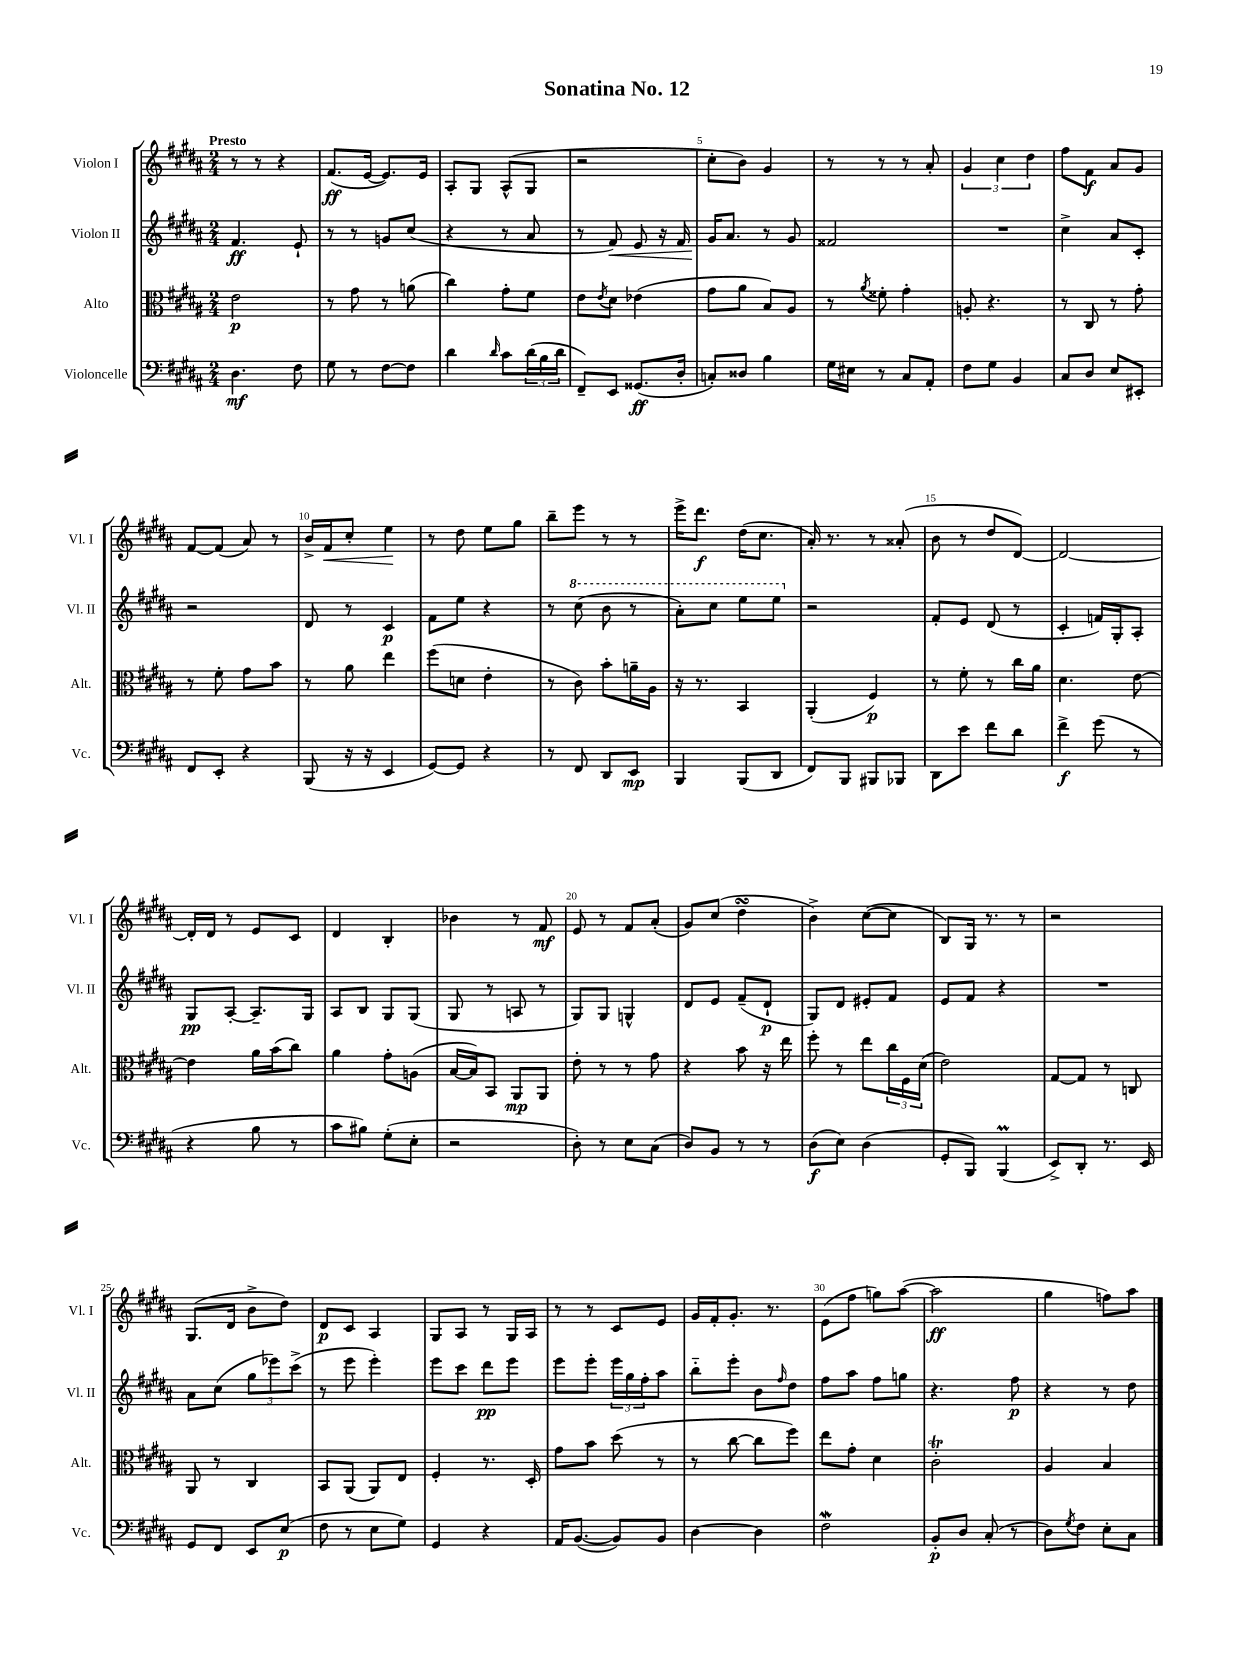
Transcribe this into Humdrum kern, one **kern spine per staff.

**kern	**dynam	**kern	**dynam	**kern	**dynam	**kern	**dynam
*part4	*part4	*part3	*part3	*part2	*part2	*part1	*part1
*staff4	*staff4	*staff3	*staff3	*staff2	*staff2	*staff1	*staff1
*I"Violoncelle	*	*I"Alto	*	*I"Violon II	*	*I"Violon I	*
*I'Vc.	*	*I'Alt.	*	*I'Vl. II	*	*I'Vl. I	*
*clefF4	*	*clefC3	*	*clefG2	*	*clefG2	*
*k[f#c#g#d#a#]	*	*k[f#c#g#d#a#]	*	*k[f#c#g#d#a#]	*	*k[f#c#g#d#a#]	*
*M2/4	*	*M2/4	*	*M2/4	*	*M2/4	*
=1	=1	=1	=1	=1	=1	=1	=1
!	!	!	!	!	!	!LO:TX:a:B:t=Presto	!
4.D#\	mf	2e\	p	4.f#/	ff	8r	.
.	.	.	.	.	.	8r	.
.	.	.	.	.	.	4r	.
8F#\	.	.	.	8e`/	.	.	.
=2	=2	=2	=2	=2	=2	=2	=2
8G#\	.	8r	.	8r	.	(8.f#/L	ff
8r	.	8g#\	.	8r	.	.	.
.	.	.	.	.	.	[16e/Jk	.
[8F#\L	.	8r	.	8gn/L	.	8.e/L])	.
8F#\J]	.	(8an\	.	(8cc#/J	.	.	.
.	.	.	.	.	.	16e/Jk	.
=3	=3	=3	=3	=3	=3	=3	=3
4d#\	.	4cc#\)	.	4r	.	8A#'/L	.
.	.	.	.	.	.	8G#/J	.
16qqd#/	.	.	.	.	.	.	.
8c#\L	.	8g#'\L	.	8r	.	(8A#^^/L	.
(24d#\L	.	8f#\J	.	8a#/	.	8G#/J	.
24B\	.	.	.	.	.	.	.
24d#\JJ	.	.	.	.	.	.	.
=4	=4	=4	=4	=4	=4	=4	=4
8FF#~/L)	.	8e\L	.	8r	.	2r	.
.	.	8qe/	.	.	.	.	.
!	!	!	!	!	!LO:HP:b	!	!
8EE/J	.	8d#\J	.	8f#/)	<	.	.
(8.GG##X/L	ff	(4e-X\	.	8e/	.	.	.
.	.	.	.	16r	.	.	.
16D#'/Jk	.	.	.	16f#/	.	.	.
=5	=5	=5	=5	=5	=5	=5	=5
8Cn'/L)	.	8g#\L	.	16g#/KL	.	8cc#'\L	.
.	.	.	.	8.a#/J	[	.	.
8D##X/J	.	8a#\J	.	.	.	8b\J)	.
4B\	.	8B/L)	.	8r	.	4g#/	.
.	.	8A#/J	.	8g#/	.	.	.
=6	=6	=6	=6	=6	=6	=6	=6
16G#\LL	.	8r	.	2f##X/	.	8r	.
16E#X\JJ	.	.	.	.	.	.	.
.	.	8qa#/	.	.	.	.	.
8r	.	8f##X'\	.	.	.	8r	.
8C#/L	.	4g#'\	.	.	.	8r	.
8AA#'/J	.	.	.	.	.	8a#'/	.
=7	=7	=7	=7	=7	=7	=7	=7
8F#\L	.	8An'/	.	2r	.	6g#/	.
8G#\J	.	4.r	.	.	.	.	.
.	.	.	.	.	.	6cc#\	.
4BB/	.	.	.	.	.	.	.
.	.	.	.	.	.	6dd#\	.
=8	=8	=8	=8	=8	=8	=8	=8
8C#/L	.	8r	.	4cc#^\	.	8ff#\L	.
8D#/J	.	8C#/	.	.	.	8f#\J	f
8E/L	.	8r	.	8a#/L	.	8a#/L	.
8EE#X'/J	.	8g#'\	.	8c#'/J	.	8g#/J	.
!!LO:LB:g=z
=9	=9	=9	=9	=9	=9	=9	=9
8FF#/L	.	8r	.	2r	.	[8f#/L	.
8EE'/J	.	8f#'\	.	.	.	(8f#/J]	.
4r	.	8g#\L	.	.	.	8a#/)	.
.	.	8b\J	.	.	.	8r	.
=10	=10	=10	=10	=10	=10	=10	=10
(8BBB/	.	8r	.	8d#/	.	16b^/LL	.
!	!	!	!	!	!	!	!LO:HP:b
.	.	.	.	.	.	16f#/J	<
16r	.	8a#\	.	8r	.	8cc#'/J	.
16r	.	.	.	.	.	.	.
4EE/	.	4ee\	.	4c#/	p	4ee\	.
.	.	.	.	.	.	.	[
=11	=11	=11	=11	=11	=11	=11	=11
[8GG#/L)	.	(8ff#\L	.	8f#\L	.	8r	.
8GG#/J]	.	8dn\J	.	8ee\J	.	8dd#\	.
4r	.	4e'\	.	4r	.	8ee\L	.
.	.	.	.	.	.	8gg#\J	.
=12	=12	=12	=12	=12	=12	=12	=12
8r	.	8r	.	8r	.	8bb~\L	.
*	*	*	*	*8va	*	*	*
8FF#/	.	8c#\)	.	(8ccc#\	.	8eee\J	.
8DD#/L	.	8b'\L	.	8bb\	.	8r	.
8EE/J	mp	16an~\L	.	8r	.	8r	.
.	.	16A#\JJ	.	.	.	.	.
=13	=13	=13	=13	=13	=13	=13	=13
4BBB/	.	16r	.	8aa#'\L)	.	16eee^\KL	.
.	.	8.r	.	.	.	8.ddd#\J	f
.	.	.	.	8ccc#\J	.	.	.
(8BBB/L	.	4BB/	.	8eee\L	.	(16dd#\KL	.
.	.	.	.	.	.	8.cc#\J	.
8DD#/J	.	.	.	8eee\J	.	.	.
=14	=14	=14	=14	=14	=14	=14	=14
*	*	*	*	*X8va	*	*	*
8FF#/L)	.	(4AA#'/	.	2r	.	16a#'/)	.
.	.	.	.	.	.	8.r	.
8BBB/J	.	.	.	.	.	.	.
8BBB#X/L	.	4F#/)	p	.	.	8r	.
8BBB-X/J	.	.	.	.	.	(8a##X'/	.
=15	=15	=15	=15	=15	=15	=15	=15
8DD#\L	.	8r	.	8f#'/L	.	8b\	.
8e\J	.	8f#'\	.	8e/J	.	8r	.
8f#\L	.	8r	.	(8d#/	.	8dd#/L	.
8d#\J	.	16cc#\LL	.	8r	.	[8d#/J)	.
.	.	16a#\JJ	.	.	.	.	.
=16	=16	=16	=16	=16	=16	=16	=16
4f#^\	f	4.d#\	.	4c#'/	.	2d#/_	.
(8g#\	.	.	.	16fn/LL)	.	.	.
.	.	.	.	16G#'/J	.	.	.
8r	.	[8e\	.	8A#'/J	.	.	.
!!LO:LB:g=z
=17	=17	=17	=17	=17	=17	=17	=17
4r	.	4e\]	.	8G#/L	pp	16d#'/LL]	.
.	.	.	.	.	.	16d#/JJ	.
.	.	.	.	[8A#'/J	.	8r	.
8B\	.	16a#\LL	.	8.A#~/L]	.	8e/L	.
.	.	(16b\J	.	.	.	.	.
8r	.	8cc#\J)	.	.	.	8c#/J	.
.	.	.	.	16G#/Jk	.	.	.
=18	=18	=18	=18	=18	=18	=18	=18
8c#\L	.	4a#\	.	8A#/L	.	4d#/	.
8B#X\J)	.	.	.	8B/J	.	.	.
(8G#'\L	.	8g#'\L	.	8G#/L	.	4B'/	.
8E'\J	.	(8An\J	.	(8G#/J	.	.	.
=19	=19	=19	=19	=19	=19	=19	=19
2r	.	[16B/LL	.	8G#/	.	4b-X\	.
.	.	16B/J])	.	.	.	.	.
.	.	8BB/J	.	8r	.	.	.
.	.	8AA#/L	mp	8An/	.	8r	.
.	.	8AA#/J	.	8r	.	8f#/	mf
=20	=20	=20	=20	=20	=20	=20	=20
8D#'\)	.	8e'\	.	8G#/L)	.	8e/	.
8r	.	8r	.	8G#/J	.	8r	.
8E\L	.	8r	.	4Gn^^/	.	8f#/L	.
(8C#\J	.	8g#\	.	.	.	(8a#'/J	.
=21	=21	=21	=21	=21	=21	=21	=21
8D#/L)	.	4r	.	8d#/L	.	8g#/L)	.
8BB/J	.	.	.	8e/J	.	(8cc#/J	.
8r	.	8b\	.	(8f#~/L	.	4dd#sSsS\	.
8r	.	16r	.	8d#`/J	p	.	.
.	.	16ee\	.	.	.	.	.
=22	=22	=22	=22	=22	=22	=22	=22
(8D#\L	f	8ff#'\	.	8G#/L)	.	4b^\)	.
8E\J)	.	8r	.	8d#/J	.	.	.
(4D#\	.	8ee\L	.	8e#X'/L	.	([8cc#\L	.
.	.	24cc#\L	.	8f#/J	.	8cc#\J]	.
.	.	24F#\	.	.	.	.	.
.	.	(24d#\JJ	.	.	.	.	.
=23	=23	=23	=23	=23	=23	=23	=23
8GG#'/L	.	2e\)	.	8e/L	.	8B/L)	.
8BBB/J)	.	.	.	8f#/J	.	16G#/Jk	.
.	.	.	.	.	.	8.r	.
(4BBBM/	.	.	.	4r	.	.	.
.	.	.	.	.	.	8r	.
=24	=24	=24	=24	=24	=24	=24	=24
8EE^/L)	.	[8G#/L	.	2r	.	2r	.
8DD#'/J	.	8G#/J]	.	.	.	.	.
8.r	.	8r	.	.	.	.	.
.	.	8Cn/	.	.	.	.	.
16EE/	.	.	.	.	.	.	.
!!LO:LB:g=z
=25	=25	=25	=25	=25	=25	=25	=25
8GG#/L	.	8AA#/	.	8a#\L	.	(8.G#/L	.
8FF#/J	.	8r	.	(8cc#\J	.	.	.
.	.	.	.	.	.	16d#/Jk	.
8EE/L	.	4C#/	.	12gg#\L	.	8b^\L	.
.	.	.	.	12eee-X\)	.	.	.
(8E/J	p	.	.	.	.	8dd#\J)	.
.	.	.	.	(12ccc#^\J	.	.	.
=26	=26	=26	=26	=26	=26	=26	=26
8F#\	.	8BB/L	.	8r	.	8d#/L	p
8r	.	(8AA#/J	.	8eee\	.	8c#/J	.
8E\L	.	8AA#/L)	.	4eee'\)	.	4A#/	.
8G#\J)	.	8E/J	.	.	.	.	.
=27	=27	=27	=27	=27	=27	=27	=27
4GG#/	.	4F#'/	.	8eee\L	.	8G#/L	.
.	.	.	.	8ccc#\J	.	8A#/J	.
4r	.	8.r	.	8ddd#\L	pp	8r	.
.	.	.	.	8eee\J	.	16G#/LL	.
.	.	16D#'/	.	.	.	16A#/JJ	.
=28	=28	=28	=28	=28	=28	=28	=28
16AA#/KL	.	8g#\L	.	8eee\L	.	8r	.
([8.BB/J	.	.	.	.	.	.	.
.	.	8b\J	.	8eee'\J	.	8r	.
8BB/L])	.	(8dd#\	.	24eee\LL	.	8c#/L	.
.	.	.	.	24gg#\	.	.	.
.	.	.	.	24ff#'\J	.	.	.
8BB/J	.	8r	.	8aa#\J	.	8e/J	.
=29	=29	=29	=29	=29	=29	=29	=29
[4D#\	.	8r	.	8bb\L	.	16g#/LL	.
.	.	.	.	.	.	16f#'/J	.
.	.	[8cc#\	.	8eee'\J	.	8.g#'/J	.
4D#\]	.	8cc#\L]	.	8b\L	.	.	.
.	.	.	.	.	.	8.r	.
.	.	.	.	16qqff#/	.	.	.
.	.	8ff#\J)	.	8dd#\J	.	.	.
=30	=30	=30	=30	=30	=30	=30	=30
2F#W\	.	8ee\L	.	8ff#\L	.	(8e\L	.
.	.	8g#'\J	.	8aa#\J	.	8ff#\J	.
.	.	4d#\	.	8ff#\L	.	8ggn\L)	.
.	.	.	.	8ggn\J	.	([8aa#\J	.
=31	=31	=31	=31	=31	=31	=31	=31
8BB'/L	p	2c#T'\	.	4.r	.	2aa#\]	ff
8D#/J	.	.	.	.	.	.	.
(8C#'/	.	.	.	.	.	.	.
8r	.	.	.	8ff#\	p	.	.
=32	=32	=32	=32	=32	=32	=32	=32
8D#\L)	.	4A#/	.	4r	.	4gg#\	.
8qG#/	.	.	.	.	.	.	.
8F#\J	.	.	.	.	.	.	.
8E'\L	.	4B/	.	8r	.	8ffn\L)	.
8C#\J	.	.	.	8dd#\	.	8aa#\J	.
==	==	==	==	==	==	==	==
*-	*-	*-	*-	*-	*-	*-	*-
